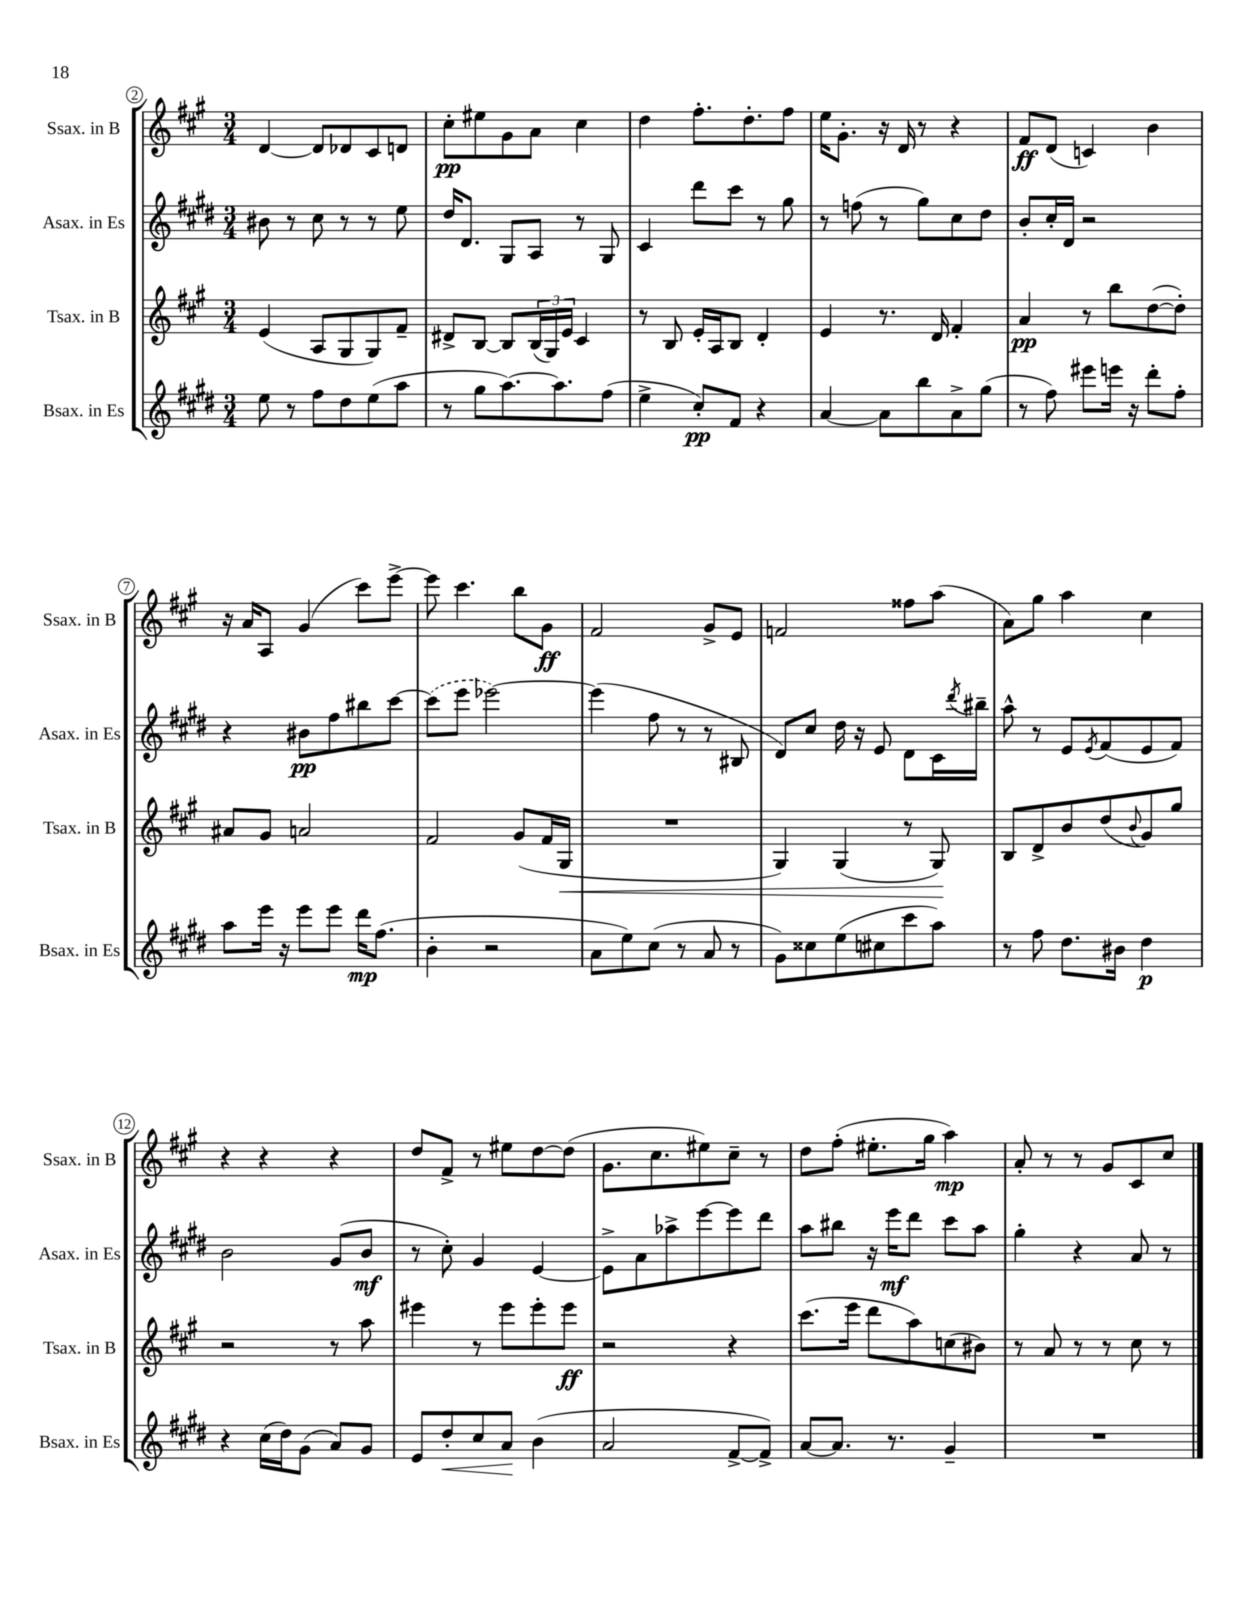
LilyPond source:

<<
\new StaffGroup <<
\new Staff = "s0" \with { instrumentName = "Ssax. in B" shortInstrumentName = "Ssax. in B" } {
    \clef treble \key a \major \numericTimeSignature \time 3/4
    d'4~ d'8 des'8 cis'8 d'8 |
    cis''8-.\pp eis''8 gis'8 a'8 cis''4 |
    d''4 fis''8.-. d''8.-. fis''8 |
    e''16 gis'8.-. r16 d'16 r8 r4 |
    fis'8\ff d'8( c'4) b'4 |
    r16 a'16 a8 gis'4( cis'''8) e'''8~-> |
    e'''8 cis'''4. b''8 gis'8\ff |
    fis'2 gis'8-> e'8 |
    f'2 fisis''8 a''8( |
    a'8) gis''8 a''4 cis''4 |
    r4 r4 r4 |
    d''8 fis'8-> r8 eis''8 d''8~ d''8( |
    gis'8. cis''8. eis''8) cis''8-- r8 |
    d''8 fis''8-.( eis''8.-. gis''16 a''4\mp) |
    a'8-. r8 r8 gis'8 cis'8 cis''8 \bar "|." |
}
\new Staff = "s1" \with { instrumentName = "Asax. in Es" shortInstrumentName = "Asax. in Es" } {
    \clef treble \key e \major \numericTimeSignature \time 3/4
    bis'8 r8 cis''8 r8 r8 e''8 |
    dis''16 dis'8. gis8 a8 r8 gis8 |
    cis'4 dis'''8 cis'''8 r8 gis''8 |
    r8 f''8( r8 gis''8) cis''8 dis''8 |
    b'8-. cis''16-. dis'16 r2 |
    r4 bis'8\pp fis''8 bis''8 cis'''8~ |
    \once \slurDashed cis'''8( e'''8 ees'''2~) |
    ees'''4( fis''8 r8 r8 bis8 |
    dis'8) cis''8 dis''16 r16 e'8 dis'8 cis'16 \acciaccatura { dis'''8 } bis''16-- |
    a''8-^ r8 e'8 \acciaccatura { e'8 } fis'8( e'8 fis'8) |
    b'2 gis'8( b'8\mf |
    r8 cis''8-.) gis'4 e'4~ |
    e'8-> a'8 aes''8-> e'''8~ e'''8 dis'''8 |
    a''8 bis''8 r16 e'''16\mf dis'''8 cis'''8 a''8 |
    gis''4-. r4 a'8 r8 \bar "|." |
}
\new Staff = "s2" \with { instrumentName = "Tsax. in B" shortInstrumentName = "Tsax. in B" } {
    \clef treble \key a \major \numericTimeSignature \time 3/4
    e'4( a8 gis8 gis8) fis'8-- |
    dis'8-> b8~ b8 \tuplet 3/2 { b16( gis16) e'16 } cis'4 |
    r8 b8 e'16-. a16 b8 d'4-. |
    e'4 r8. d'16 fis'4-. |
    a'4\pp r8 b''8 d''8~( d''8-.) |
    ais'8 gis'8 a'2 |
    fis'2 gis'8( fis'16 gis16\< |
    R2. |
    gis4) gis4( r8 gis8\!) |
    b8 d'8-> b'8 d''8( \appoggiatura { b'8 } gis'8) gis''8 |
    r2 r8 a''8 |
    eis'''4 r8 eis'''8 eis'''8-. eis'''8\ff |
    r2 r4 |
    cis'''8.( e'''16 d'''8 a''8) c''8( bis'8) |
    r8 a'8 r8 r8 cis''8 r8 \bar "|." |
}
\new Staff = "s3" \with { instrumentName = "Bsax. in Es" shortInstrumentName = "Bsax. in Es" } {
    \clef treble \key e \major \numericTimeSignature \time 3/4
    e''8 r8 fis''8 dis''8 e''8( a''8 |
    r8 gis''8 a''8.~) a''8. fis''8( |
    e''4-> cis''8-.\pp) fis'8 r4 |
    a'4~ a'8 b''8 a'8-> gis''8( |
    r8 fis''8) eis'''8 e'''16 r16 dis'''8-. fis''8-. |
    a''8 e'''16 r16 e'''8 e'''8 dis'''16\mp fis''8.( |
    b'4-. r2 |
    a'8 e''8) cis''8( r8 a'8 r8 |
    gis'8) cisis''8 e''8( cis''8 cis'''8 a''8) |
    r8 fis''8 dis''8. bis'16 dis''4\p |
    r4 cis''16( dis''16) gis'8( a'8) gis'8 |
    e'8 dis''8-.\< cis''8 a'8\! b'4( |
    a'2 fis'8~-> fis'8->) |
    a'8~ a'8. r8. gis'4-- |
    R2. \bar "|." |
}
>>
>>
\layout { \context { \Score currentBarNumber = #2 \override BarNumber.stencil = #(make-stencil-circler 0.1 0.3 ly:text-interface::print) } }
